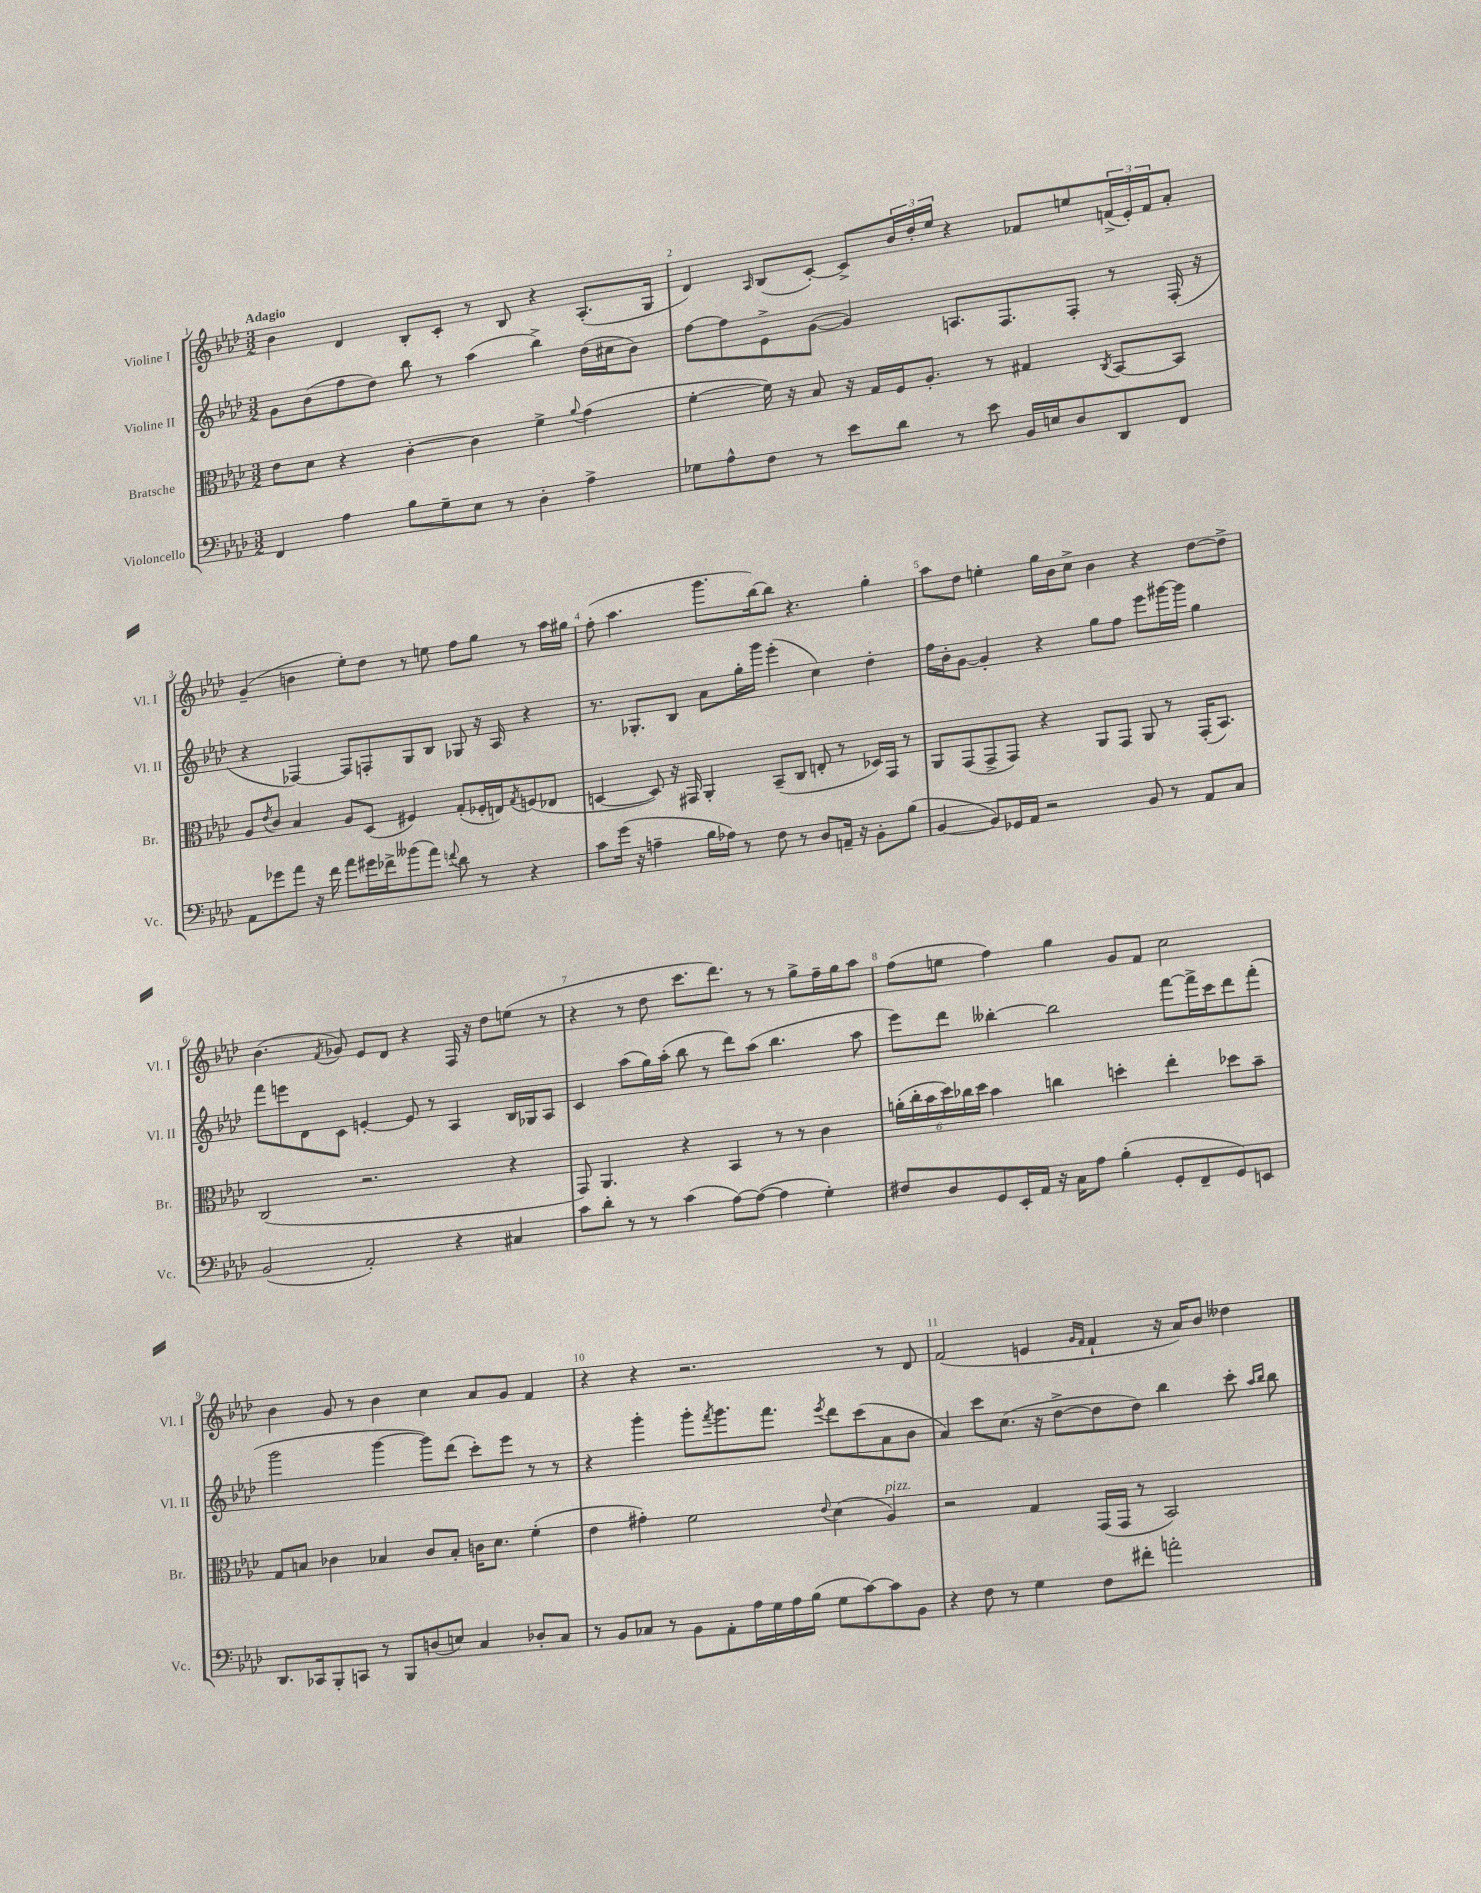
<<
\new StaffGroup <<
\new Staff = "s0" \with { instrumentName = "Violine I" shortInstrumentName = "Vl. I" } {
    \clef treble \key aes \major \numericTimeSignature \time 3/2 \tempo "Adagio"
    bes'4 des'4 bes8-. c'8-. r8 bes8 r4 aes8.-.( g16 |
    des'4) \grace { aes16 } bes8( c'8~-.) c'8-> \tuplet 3/2 { bes'16 des''16-. ees''16 } r4 fes'8 e''8 \tuplet 3/2 { f'16->( ees'16-.) f'16 } aes'8-. |
    g'4--( b'4 ees''8-.) des''8 r8 e''8 f''8 g''8 r8 aes''16 gis''16 |
    f''8-.( aes''4. g'''8. bes''16~) bes''8 r4. g''4-. |
    aes''8 des''8 e''4-. g''16 bes'16 c''8-> bes'4 r4 des''8~ des''8-> |
    bes'4.( \acciaccatura { f'8 } ges'8) ees'8 des'8 r4 f16 r16 des''8 e''8( r8 |
    r4 r8 des''8 c'''8. des'''8.) r8 r8 g''8-> f''16-- g''16 aes''8 |
    f''8( e''8 f''4) g''4 g'8 f'8 c''2 |
    bes'4 g'8 r8 bes'4 c''4 aes'8 g'8 f'4 |
    r4 r4 r2. r8 des'8 |
    f'2( e'4 \grace { g'16 f'16 } f'4-! r16 aes'16) bes'8 deses''4 \bar "|." |
}
\new Staff = "s1" \with { instrumentName = "Violine II" shortInstrumentName = "Vl. II" } {
    \clef treble \key aes \major \numericTimeSignature \time 3/2
    g'8 bes'8( f''8 des''8) bes''8 r8 aes''4( bes''4->) des''16( cis''16 bes'8) |
    f''8~ f''8 ees'8-> g'8~( g'4) a8. f8. f8-. r8 f16-.( r16 |
    r4 fes4~) fes8 f8-. g8 bes8 ges8 r16 aes16 r4 |
    r8. ges8.-. bes8 aes'8 g''16-. g'''16 ees'''4-.( c''4) des''4-. |
    f''16 bes'16-. g'8~ g'4-. r4 g''8 f''8 ees'''8 gis'''16~ gis'''16 g''4 |
    f'''8 e'''8 des'8 c'8 e'4~-. e'8 r8 aes4 bes16 ges16 aes8 |
    c'4 aes''8( g''16) aes''16-.( bes''8 r8 des'''8) aes''8( bes''4. aes''8 |
    ees'''8) des'''8 beses''4~-. beses''2 f'''8~ f'''16-> c'''16 des'''8 f'''8-.( |
    g'''2 g'''4~ g'''8) des'''8( c'''8-.) ees'''8 r8 r8 |
    r4 g'''4-. g'''8-. \acciaccatura { f'''8 } g'''8. f'''8. \acciaccatura { ees'''8 } des'''8 c'''8( aes'8 bes'8 |
    aes'4) c'''8 c''8.( r16 des''8~-> des''8 des''8) bes''4 c'''8-. \grace { aes''16 bes''16 } bes''8 \bar "|." |
}
\new Staff = "s2" \with { instrumentName = "Bratsche" shortInstrumentName = "Br." } {
    \clef alto \key aes \major \numericTimeSignature \time 3/2
    ees'8 des'8 r4 c'4~-. c'4 f'4-> \appoggiatura { aes'8 } g'4( |
    f'4~-. f'16) r16 bes8 r16 g16 f16 aes8.-. r8 gis4 \acciaccatura { c8 } bes,8~ bes,8 |
    aes8 \acciaccatura { ees'8 } c'8 bes4 aes8 des8( fis4) g8-.( fes16-. e16) \acciaccatura { g8 } f8( ees8 |
    d4~ d8) r16 gis,16 aes,4-. bes,8--( c8 e8-. r8 des16) gis,16 r8 |
    aes,8 g,8( g,8-> g,8) r4 aes,8 g,8 aes,8 r8 g,16-.( bes,8.) |
    c2( r2. r4 |
    g,8) aes,4. r4 bes,4 r8 r8 c'4 |
    \tuplet 6/4 { a'16-.( c''16-. bes'16 des''16) ces''16 des''16 } bes'4 c''4 d''4-. ees''4-. des''8 bes'8-- |
    g8 b8 ces'4 bes4 ces'8 bes8-. c'16 des'8. f'4-.( |
    ees'4 gis'4-.) f'2 \appoggiatura { ees'8 } des'4( aes4^\markup { \italic "pizz." }) |
    r2 g4 g,16( g,16 r8 bes,2) \bar "|." |
}
\new Staff = "s3" \with { instrumentName = "Violoncello" shortInstrumentName = "Vc." } {
    \clef bass \key aes \major \numericTimeSignature \time 3/2
    f,4 aes4 bes8 g8-- ees8 r8 des4-. aes4-> |
    ges8 aes8-^ f8 r8 ees'8 des'8 r8 ees'8 bes,16 e16 des8 des,8 f,8 |
    aes,8 ges'8 aes'8 r16 f'16 aes'8 gis'16 fes'16-> beses'8( aes'8) \appoggiatura { f'8 } des'8 r8 r4 |
    c'8 g'16( r16 a4-- bes16 aes16) r8 f8 r8 des8 a,16-- r16 bes,8-. bes8( |
    bes,4~ bes,8) ges,16 aes,16 r2 bes,8 r8 aes,8 c8 |
    bes,2( aes,2-.) r4 cis4 |
    c'8 des'8-. r8 r8 c'4( aes8~) aes8~( aes4 g4-.) |
    fis8 des8 g,8 ees,16-. aes,16 r16 c16 aes8 bes4-.( g,8-. f,8-- g,8) e,8 |
    des,8. ces,16 bes,,8-. c,8 r8 bes,,8 d8( e8) c4 des8-. c8 |
    r8 bes,8 ces8 r8 bes,8 aes,8-. aes16 g16 aes16 bes16( g8 c'8~) c'8 bes,8 |
    r4 f8 r8 g4 f8 fis'8-. a'2-. \bar "|." |
}
>>
>>
\layout { \context { \Score \override BarNumber.break-visibility = ##(#f #t #t) barNumberVisibility = #all-bar-numbers-visible } }
